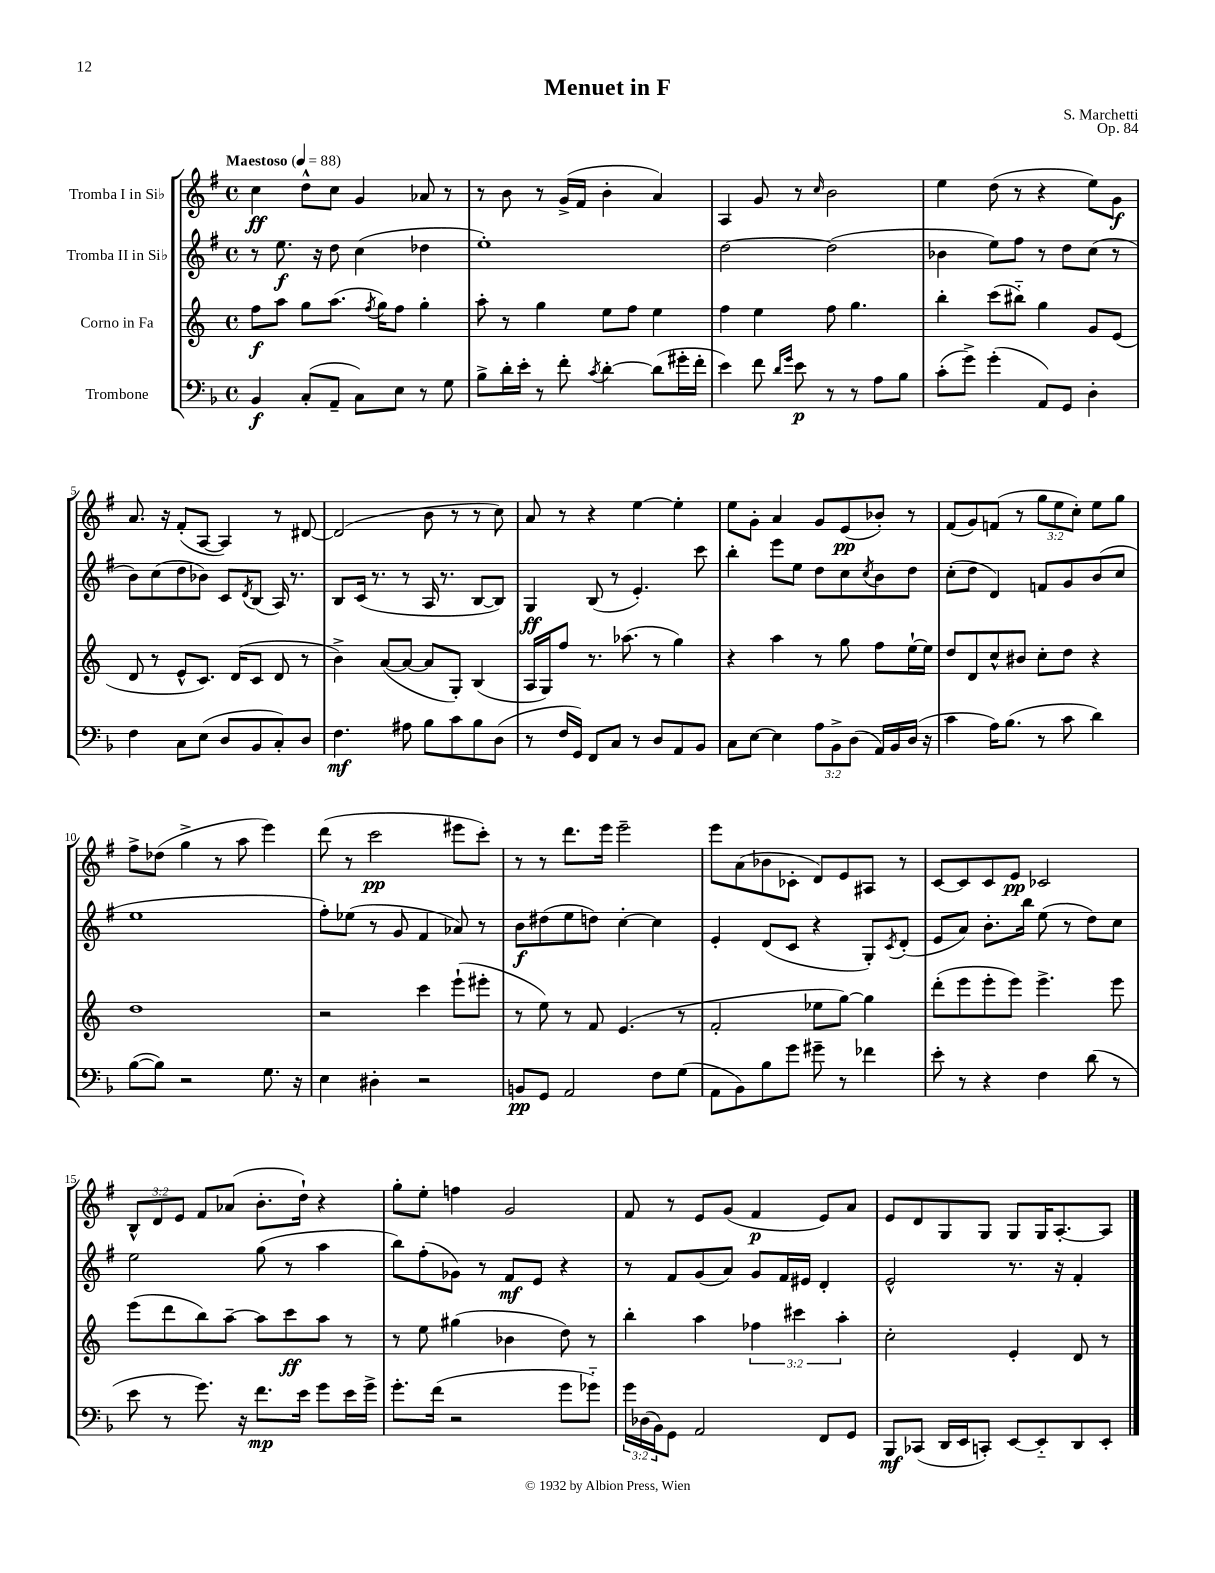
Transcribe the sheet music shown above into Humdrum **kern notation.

**kern	**dynam	**kern	**dynam	**kern	**dynam	**kern	**dynam
*part4	*part4	*part3	*part3	*part2	*part2	*part1	*part1
*staff4	*staff4	*staff3	*staff3	*staff2	*staff2	*staff1	*staff1
*I"Trombone	*	*I"Corno in Fa	*	*I"Tromba II in Si♭	*	*I"Tromba I in Si♭	*
*clefF4	*	*clefG2	*	*clefG2	*	*clefG2	*
*k[b-]	*	*k[]	*	*k[f#]	*	*k[f#]	*
*M4/4	*	*M4/4	*	*M4/4	*	*M4/4	*
*met(c)	*	*met(c)	*	*met(c)	*	*met(c)	*
*MM88	*	*MM88	*	*MM88	*	*MM88	*
=1	=1	=1	=1	=1	=1	=1	=1
!	!	!	!	!	!	!LO:TX:a:B:t=Maestoso	!
4BB-/	f	8ff\L	f	8r	.	4cc\	ff
.	.	8aa\J	.	8.ee\	f	.	.
(8C'/L	.	8gg\L	.	.	.	8dd^^\L	.
.	.	.	.	16r	.	.	.
8AA~/J	.	(8.aa\J	.	8dd\	.	8cc\J	.
8C\L)	.	.	.	(4cc\	.	4g/	.
.	.	8qff/	.	.	.	.	.
.	.	16gg\KL)	.	.	.	.	.
8E\J	.	8ff\J	.	.	.	.	.
8r	.	4gg'\	.	4dd-X\	.	8a-X/	.
8G\	.	.	.	.	.	8r	.
=2	=2	=2	=2	=2	=2	=2	=2
8B-^\L	.	8aa'\	.	1ee')	.	8r	.
16d'\L	.	8r	.	.	.	8b\	.
16e'\JJ	.	.	.	.	.	.	.
8r	.	4gg\	.	.	.	8r	.
8f'\	.	.	.	.	.	(16g^/LL	.
.	.	.	.	.	.	16f#/JJ	.
8qc/	.	.	.	.	.	.	.
[4d'\	.	8ee\L	.	.	.	4b'\	.
.	.	8ff\J	.	.	.	.	.
(8d\L]	.	4ee\	.	.	.	4a/)	.
16g#X'\L	.	.	.	.	.	.	.
16f'\JJ	.	.	.	.	.	.	.
=3	=3	=3	=3	=3	=3	=3	=3
4e\)	.	4ff\	.	[2dd\	.	4A/	.
8f\	.	4ee\	.	.	.	8g/	.
16qqd/LL	.	.	.	.	.	.	.
16qqg/JJ	.	.	.	.	.	.	.
8e\	p	.	.	.	.	8r	.
.	.	.	.	.	.	16qqcc/	.
8r	.	8ff\	.	(2dd\]	.	2b\	.
8r	.	4.gg\	.	.	.	.	.
8A\L	.	.	.	.	.	.	.
8B-\J	.	.	.	.	.	.	.
=4	=4	=4	=4	=4	=4	=4	=4
(8c'\L	.	4bb'\	.	4b-X\	.	4ee\	.
8g^\J)	.	.	.	.	.	.	.
(4g'\	.	(8ccc\L	.	8ee\L)	.	(8dd\	.
.	.	8bb#X\J)	.	8ff#\J	.	8r	.
8AA/L)	.	4gg\	.	8r	.	4r	.
8GG/J	.	.	.	8dd\L	.	.	.
4D'\	.	8g/L	.	(8cc\J	.	8ee\L)	.
.	.	(8e/J	.	8r	.	8g\J	f
!!LO:LB:g=z
=5	=5	=5	=5	=5	=5	=5	=5
4F\	.	8d/	.	8b\L)	.	8.a/	.
.	.	8r	.	(8cc\	.	.	.
.	.	.	.	.	.	16r	.
8C\L	.	8e^^/L	.	8dd\	.	(8f#'/L	.
(8E\J	.	8.c/J)	.	8b-X\J)	.	[8A/J	.
8D/L	.	.	.	8c/L	.	4A/])	.
.	.	(16d/KL	.	.	.	.	.
.	.	.	.	8qd/	.	.	.
8BB-/	.	8c/J	.	(8B/J	.	.	.
8C'/)	.	8d/	.	16A/)	.	8r	.
.	.	.	.	8.r	.	.	.
8D/J	.	8r	.	.	.	[8d#X/	.
=6	=6	=6	=6	=6	=6	=6	=6
4.F\	mf	4b^\)	.	8B/L	.	(2d#/]	.
.	.	.	.	(16c/Jk	.	.	.
.	.	.	.	8.r	.	.	.
.	.	([8a/L	.	.	.	.	.
8A#X\	.	8a/J_	.	8r	.	.	.
8B-\L	.	8a/L]	.	16A/	.	8b\	.
.	.	.	.	8.r	.	.	.
8c\	.	8G'/J)	.	.	.	8r	.
8B-\	.	(4B/	.	[8B/L	.	8r	.
(8D\J	.	.	.	8B/J])	.	8cc\)	.
=7	=7	=7	=7	=7	=7	=7	=7
8r	.	16A/LL	.	4G/	ff	8a/	.
.	.	16G/J)	.	.	.	.	.
16F/LL	.	8ff/J	.	.	.	8r	.
16GG/JJ)	.	.	.	.	.	.	.
8FF/L	.	8.r	.	(8B/	.	4r	.
8C/J	.	.	.	8r	.	.	.
.	.	(8.aa-X\	.	.	.	.	.
8r	.	.	.	4.e'/)	.	[4ee\	.
8D/L	.	8r	.	.	.	.	.
8AA/	.	4gg\)	.	.	.	4ee'\]	.
8BB-/J	.	.	.	8ccc\	.	.	.
=8	=8	=8	=8	=8	=8	=8	=8
8C\L	.	4r	.	4bb'\	.	8ee\L	.
[8E\J	.	.	.	.	.	8g'\J	.
4E\]	.	4aa\	.	8eee\L	.	4a/	.
.	.	.	.	8ee\J	.	.	.
12A\L	.	8r	.	8dd\L	.	8g/L	.
12BB-^\	.	.	.	.	.	.	.
.	.	8gg\	.	8cc\	.	(8e/	pp
(12D\J	.	.	.	.	.	.	.
.	.	.	.	8qcc/	.	.	.
16AA/LL)	.	8ff\L	.	8b\	.	8b-X'/J)	.
16BB-/	.	.	.	.	.	.	.
(16D/JJ	.	[16ee`\L	.	8dd\J	.	8r	.
16r	.	16ee\JJ]	.	.	.	.	.
=9	=9	=9	=9	=9	=9	=9	=9
4c\	.	8dd/L	.	(8cc'\L	.	(8f#/L	.
.	.	8d/	.	8dd\J	.	8g/)	.
16A\KL)	.	8cc^^/	.	4d/)	.	(8fn/J	.
(8.B-\J	.	.	.	.	.	.	.
.	.	8b#X/J	.	.	.	8r	.
8r	.	8cc'\L	.	8fn/L	.	12gg\L	.
.	.	.	.	.	.	12ee\	.
8c\	.	8dd\J	.	8g/	.	.	.
.	.	.	.	.	.	12cc'\J)	.
4d\)	.	4r	.	(8b/	.	8ee\L	.
.	.	.	.	8cc/J	.	8gg\J	.
!!LO:LB:g=z
=10	=10	=10	=10	=10	=10	=10	=10
([8B-\L	.	1dd	.	1ee	.	8ff#^\L	.
8B-\J])	.	.	.	.	.	(8dd-X\J	.
2r	.	.	.	.	.	4gg^\	.
.	.	.	.	.	.	8r	.
.	.	.	.	.	.	8aa\	.
8.G\	.	.	.	.	.	4eee\)	.
16r	.	.	.	.	.	.	.
=11	=11	=11	=11	=11	=11	=11	=11
4E\	.	2r	.	8ff#'\L)	.	(8ddd\	.
.	.	.	.	(8ee-X\J	.	8r	.
4D#X'\	.	.	.	8r	.	2ccc\	pp
.	.	.	.	8g/	.	.	.
2r	.	4ccc\	.	4f#/	.	.	.
.	.	(8eee`\L	.	8a-X/)	.	8eee#X\L	.
.	.	8eee#X'\J	.	8r	.	8ccc'\J)	.
=12	=12	=12	=12	=12	=12	=12	=12
8BBn/L	pp	8r	.	8b\L	f	8r	.
8GG/J	.	8ee\)	.	(8dd#X\	.	8r	.
2AA/	.	8r	.	8ee\	.	8.ddd\L	.
.	.	8f/	.	8ddn\J)	.	.	.
.	.	.	.	.	.	16eee\Jk	.
.	.	(4.e/	.	[4cc'\	.	2eee~\	.
8F\L	.	.	.	4cc\]	.	.	.
(8G\J	.	8r	.	.	.	.	.
=13	=13	=13	=13	=13	=13	=13	=13
8AA\L	.	2f'/	.	4e'/	.	8eee\L	.
8BB-\)	.	.	.	.	.	(8a\	.
8B-\	.	.	.	(8d/L	.	8b-X\	.
8g\J	.	.	.	8c/J	.	8c-X'\J	.
8g#X~\	.	8ee-X\L	.	4r	.	8d/L)	.
8r	.	[8gg\J)	.	.	.	8e/	.
4f-X\	.	4gg\]	.	8G'/L)	.	8A#X/J	.
.	.	.	.	8qc/	.	.	.
.	.	.	.	(8d'/J	.	8r	.
=14	=14	=14	=14	=14	=14	=14	=14
8e'\	.	(8ddd'\L	.	8e/L	.	[8c/L	.
8r	.	8eee\	.	8a/J)	.	8c/]	.
4r	.	8eee'\	.	8.b'\L	.	8c/	.
.	.	8eee\J)	.	.	.	8e/J	pp
.	.	.	.	16bb\Jk	.	.	.
4F\	.	4.eee^\	.	(8ee\	.	2c-X/	.
.	.	.	.	8r	.	.	.
(8d\	.	.	.	8dd\L)	.	.	.
8r	.	8eee\	.	8cc\J	.	.	.
!!LO:LB:g=z
=15	=15	=15	=15	=15	=15	=15	=15
8e\	.	(8eee\L	.	2ee\	.	12B^^/L	.
.	.	.	.	.	.	12d/	.
8r	.	8ddd\	.	.	.	.	.
.	.	.	.	.	.	12e/J	.
8.g\)	.	8bb\)	.	.	.	8f#/L	.
.	.	[8aa~\J	.	.	.	(8a-X/J	.
16r	.	.	.	.	.	.	.
8.f\L	mp	8aa\L]	.	(8gg\	.	8.b'\L	.
.	.	8ccc\	ff	8r	.	.	.
16e\Jk	.	.	.	.	.	16dd`\Jk)	.
8g\L	.	8aa\J	.	4aa\	.	4r	.
16e\L	.	8r	.	.	.	.	.
16g^\JJ	.	.	.	.	.	.	.
=16	=16	=16	=16	=16	=16	=16	=16
8.g'\L	.	8r	.	8bb\L)	.	8gg'\L	.
.	.	8ee\	.	(8ff#'\	.	8ee'\J	.
(16f\Jk	.	.	.	.	.	.	.
2r	.	(4gg#X\	.	8g-X\J)	.	4ffn\	.
.	.	.	.	8r	.	.	.
.	.	4b-X\	.	8f#/L	mf	2g/	.
.	.	.	.	8e/J	.	.	.
8g\L	.	8dd\)	.	4r	.	.	.
8g-X\J)	.	8r	.	.	.	.	.
=17	=17	=17	=17	=17	=17	=17	=17
24g\LL	.	4bb'\	.	8r	.	8f#/	.
(24D-X\	.	.	.	.	.	.	.
24BB-\J)	.	.	.	.	.	.	.
8GG\J	.	.	.	8f#/L	.	8r	.
2AA/	.	4aa\	.	(8g/	.	8e/L	.
.	.	.	.	8a/J)	.	(8g/J	.
.	.	6ff-X\	.	8g/L	.	4f#/	p
.	.	.	.	16f#/L	.	.	.
.	.	6ccc#X\	.	.	.	.	.
.	.	.	.	16e#X/JJ	.	.	.
8FF/L	.	.	.	4d'/	.	8e/L)	.
.	.	6aa'\	.	.	.	.	.
8GG/J	.	.	.	.	.	8a/J	.
=18	=18	=18	=18	=18	=18	=18	=18
8BBB-/L	mf	2cc'\	.	2e^^/	.	8e/L	.
(8CC-X/J	.	.	.	.	.	8d/	.
16DD/LL	.	.	.	.	.	8G/	.
16EE/J	.	.	.	.	.	.	.
8CCn'/J)	.	.	.	.	.	8G/J	.
[8EE/L	.	4e'/	.	8.r	.	8G/L	.
8EE/]	.	.	.	.	.	16G/K	.
.	.	.	.	16r	.	[8.A'/	.
8DD/	.	8d/	.	4f#'/	.	.	.
8EE'/J	.	8r	.	.	.	8A/J]	.
==	==	==	==	==	==	==	==
*-	*-	*-	*-	*-	*-	*-	*-
